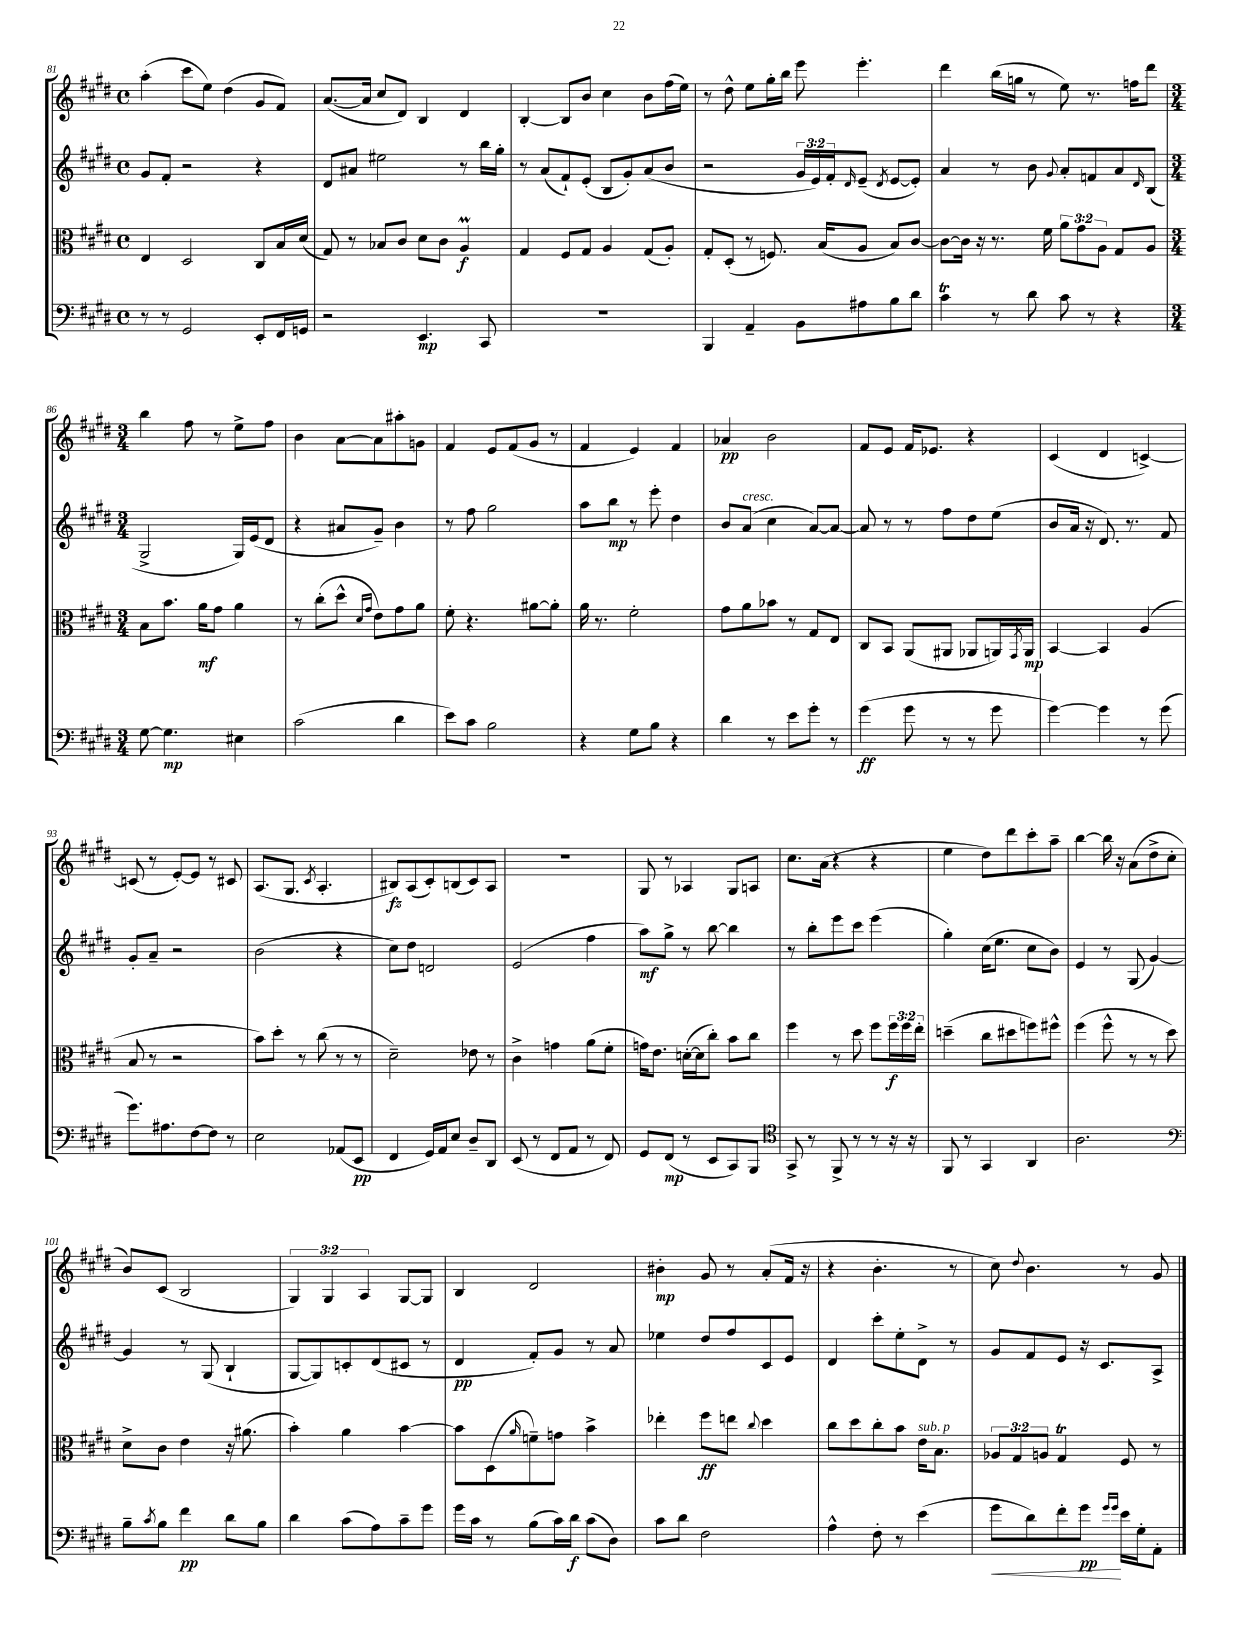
<<
\new StaffGroup <<
\new Staff = "s0" {
    \clef treble \key e \major \defaultTimeSignature \time 4/4 \override Staff.TupletNumber.text = #tuplet-number::calc-fraction-text
    a''4-.( cis'''8 e''8) dis''4( gis'8 fis'8) |
    a'8.~( a'16 cis''8 dis'8) b4 dis'4 |
    b4~-. b8 b'8 cis''4 b'8 fis''16( e''16) |
    r8 dis''8-^ e''8 gis''16-. b''16 e'''8 e'''4.-. |
    dis'''4 b''16( g''16 r8 e''8) r8. f''16 dis'''8 |
    \numericTimeSignature \time 3/4 b''4 fis''8 r8 e''8-> fis''8 |
    b'4 a'8~ a'8 ais''8-. g'8 |
    fis'4 e'8 fis'8( gis'8 r8 |
    fis'4 e'4) fis'4 |
    aes'4\pp b'2 |
    fis'8 e'8 fis'16 ees'8. r4 |
    cis'4( dis'4 c'4~->) |
    c'8( r8 e'8~-.) e'8 r8 cis'8 |
    a8.( gis8. \acciaccatura { cis'8 } a4.-. |
    bis8\fz) a8( cis'8-.) b8( cis'8) a8 |
    R2. |
    gis8 r8 aes4 gis8 a8 |
    cis''8. a'16( r4 r4 |
    e''4 dis''8) dis'''8 cis'''8-. a''8-- |
    b''4~ b''16 r16 a'8( dis''8-> cis''8-. |
    b'8) cis'8( b2 |
    \tuplet 3/2 { gis4) gis4 a4 } gis8~ gis8 |
    b4 dis'2 |
    bis'4-.\mp gis'8 r8 a'8-.( fis'16 r16 |
    r4 b'4.-. r8 |
    cis''8) \appoggiatura { dis''8 } b'4. r8 gis'8 \bar "|." |
}
\new Staff = "s1" {
    \clef treble \key e \major \defaultTimeSignature \time 4/4 \override Staff.TupletNumber.text = #tuplet-number::calc-fraction-text
    gis'8 fis'8-. r2 r4 |
    dis'8 ais'8 eis''2 r8 b''16 gis''16-. |
    r8 a'8( fis'8-!) e'8-.( b8 gis'8-.) a'8( b'8 |
    r2 \tuplet 3/2 { gis'16 e'16) fis'16-. } \grace { dis'16 } e'8--( \acciaccatura { dis'8 } e'8~ e'8-.) |
    a'4 r8 b'8 \appoggiatura { gis'8 } a'8-. f'8 a'8 \grace { dis'16 } b8( |
    \numericTimeSignature \time 3/4 gis2-> gis16) e'16( dis'8 |
    r4 ais'8 gis'8--) b'4 |
    r8 fis''8 gis''2 |
    a''8 b''8\mp r8 e'''8-. dis''4 |
    b'8 a'8^\markup { \italic "cresc." }( cis''4 a'8~) a'8~ |
    a'8 r8 r8 fis''8 dis''8 e''8( |
    b'8 a'16 r16 dis'8.) r8. fis'8 |
    gis'8-. a'8-- r2 |
    b'2( r4 |
    cis''8) dis''8 d'2 |
    e'2( fis''4 |
    a''8\mf) gis''8-> r8 b''8~ b''4 |
    r8 b''8-. e'''8 cis'''8 e'''4( |
    gis''4-.) cis''16( e''8. cis''8 b'8) |
    e'4 r8 gis8( gis'4~) |
    gis'4 r8 gis8( b4-! |
    gis8~ gis8) c'8-. dis'8( cis'8 r8 |
    dis'4\pp fis'8-.) gis'8 r8 a'8 |
    ees''4 dis''8 fis''8 cis'8 e'8 |
    dis'4 cis'''8-. e''8-. dis'8-> r8 |
    gis'8 fis'8 e'8 r16 cis'8. a8-> \bar "|." |
}
\new Staff = "s2" {
    \clef alto \key e \major \defaultTimeSignature \time 4/4 \override Staff.TupletNumber.text = #tuplet-number::calc-fraction-text
    e4 dis2 cis8 b16 dis'16( |
    gis8) r8 bes8 cis'8 dis'8 cis'8 a4\prall\f |
    gis4 fis8 gis8 a4 gis8( a8-.) |
    gis8-. dis8-.( r8 f8.) b16( a8 b8) cis'8~ |
    cis'8~ cis'16 r16 r8. fis'16 \tuplet 3/2 { a'8 gis'8 a8 } gis8 a8 |
    \numericTimeSignature \time 3/4 b8 b'8. a'16\mf gis'8 a'4 |
    r8 cis''8-.( dis''8-^ \grace { dis'16 gis'16 } e'8) gis'8 a'8 |
    fis'8-. r4. ais'8~ ais'8-. |
    a'16 r8. fis'2-. |
    gis'8 a'8 bes'8 r8 gis8 e8 |
    cis8 b,8 a,8( ais,8 aes,8 a,16) \acciaccatura { gis,8 } a,16\mp |
    b,4~ b,4 a4( |
    b8 r8 r2 |
    b'8) dis''8-. r8 cis''8( r8 r8 |
    dis'2--) ees'8 r8 |
    cis'4-> g'4 a'8( fis'8-. |
    g'16) e'8. d'16~-.( d'16 cis''8-.) b'8 cis''8 |
    fis''4 r8 dis''8 fis''8 \tuplet 3/2 { fis''16\f fis''16 e''16-. } |
    d''4--( cis''8 dis''8 f''8) fis''8-^ |
    fis''4( fis''8-^ r8 r8 dis''8) |
    dis'8-> cis'8 e'4 r16 ais'8.( |
    b'4-.) a'4 b'4~ |
    b'8 dis8( \grace { a'16 } f'8--) g'8 b'4-> |
    ees''4-. fis''8\ff e''8 \appoggiatura { cis''8 } dis''4 |
    cis''8 dis''8 cis''8-. b'8 e'16^\markup { \italic "sub. p" } b8. |
    \tuplet 3/2 { aes8 gis8 a8 } gis4\trill fis8 r8 \bar "|." |
}
\new Staff = "s3" {
    \clef bass \key e \major \defaultTimeSignature \time 4/4
    r8 r8 gis,2 e,8-. fis,16 g,16 |
    r2 e,4.\mp cis,8 |
    R1 |
    b,,4 a,4-- b,8 ais8 b8 dis'8 |
    cis'4\trill r8 dis'8 cis'8 r8 r4 |
    \numericTimeSignature \time 3/4 gis8~ gis4.\mp eis4 |
    cis'2( dis'4 |
    e'8) cis'8 b2 |
    r4 gis8 b8 r4 |
    dis'4 r8 e'8 gis'8-. r8 |
    gis'4\ff( gis'8 r8 r8 gis'8 |
    gis'4~) gis'4 r8 gis'8( |
    gis'8.) ais8. fis8~ fis8 r8 |
    e2 aes,8( e,8\pp |
    fis,4 gis,16) a,16 e8 dis8-- dis,8 |
    e,8( r8 fis,8 a,8 r8 fis,8) |
    gis,8 fis,8\mp( r8 e,8 cis,8) b,,8 |
    \clef tenor gis,8-> r8 fis,8-> r8 r8 r16 r16 |
    fis,8 r8 gis,4 a,4 |
    a2. |
    \clef bass b8-- \acciaccatura { cis'8 } b8 fis'4\pp dis'8 b8 |
    dis'4 cis'8( a8) cis'8-- gis'8 |
    gis'16 cis'16 r8 b8( cis'16) dis'16\f cis'8( dis8) |
    cis'8 dis'8 fis2 |
    a4-^ fis8-. r8 e'4( |
    gis'8\< dis'8) fis'8-. gis'8\pp\! \grace { gis'16 gis'16 } e'16 gis16-. a,8-. \bar "|." |
}
>>
>>
\layout { \context { \Score currentBarNumber = #81 } }
